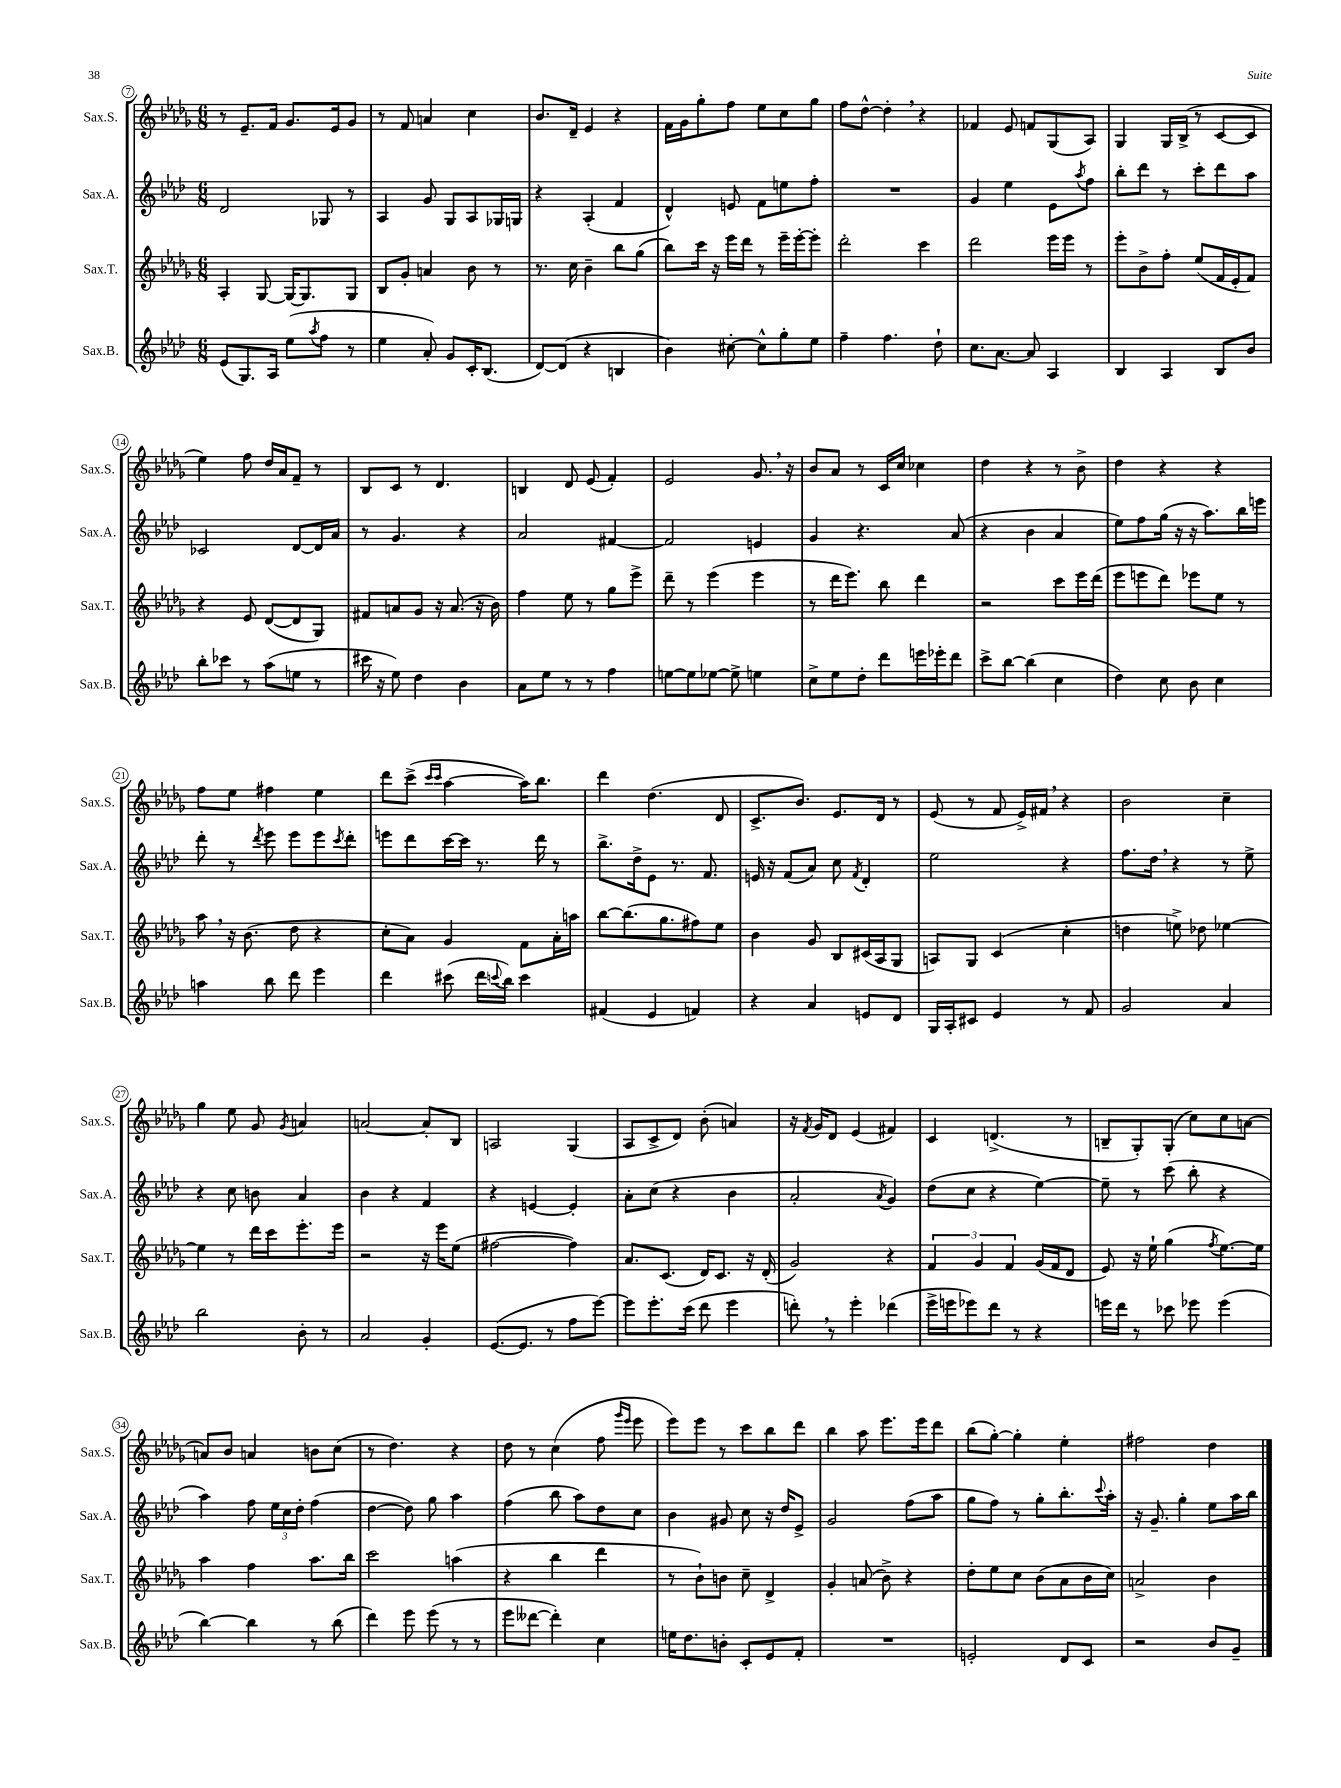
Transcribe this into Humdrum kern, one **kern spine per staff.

**kern	**kern	**kern	**kern
*part4	*part3	*part2	*part1
*staff4	*staff3	*staff2	*staff1
*I"Sax.B.	*I"Sax.T.	*I"Sax.A.	*I"Sax.S.
*I'Sax.B.	*I'Sax.T.	*I'Sax.A.	*I'Sax.S.
*clefG2	*clefG2	*clefG2	*clefG2
*k[b-e-a-d-]	*k[b-e-a-d-g-]	*k[b-e-a-d-]	*k[b-e-a-d-g-]
*M6/8	*M6/8	*M6/8	*M6/8
=7	=7	=7	=7
(8e-/L	4A-'/	2d-/	8r
8.G/)	.	.	8.e-~/L
.	[8G-/	.	.
16A-/Jk	.	.	16f/Jk
(8ee-\L	16G-/KL_	.	8.g-/L
.	8.G-/]	.	.
8qaa-/	.	.	.
8ff\J	.	8G-X/	.
.	.	.	16e-/k
8r	8G-/J	8r	8g-/J
=8	=8	=8	=8
4ee-\	8B-/L	4A-/	8r
.	8g-'/J	.	8f/
8a-'/)	4an/	8g/	4an/
8g/L	.	8G/L	.
16c'/K	8b-\	8A-/	4cc\
(8.B-/J	.	.	.
.	8r	16G-X/L	.
.	.	16Gn/JJ	.
=9	=9	=9	=9
[8d-/L)	8.r	4r	8.b-/L
(8d-/J]	.	.	.
.	16cc\	.	16d-~/Jk
4r	4b-~\	(4A-'/	4e-/
4Bn/	8bb-\L	4f/	4r
.	(8gg-\J	.	.
=10	=10	=10	=10
4b-\)	8bb-\L)	4d-^^/)	16f\LL
.	.	.	16g-\J
.	16ccc\Jk	.	8gg-'\
.	16r	.	.
[8cc#X'\	16eee-\LL	8en/	8ff\J
.	16ddd-\JJ	.	.
8cc#^^\L]	8r	8f\L	8ee-\L
8gg'\	16eee-~\LL	8een\	8cc\
.	[16eee-'\J	.	.
8ee-\J	8eee-'\J]	8ff'\J	8gg-\J
=11	=11	=11	=11
4ff~\	2ddd-'\	2.r	8ff\L
.	.	.	[8dd-^^\J
4.ff\	.	.	4dd-',\]
.	4ccc\	.	4r
8dd-`\	.	.	.
=12	=12	=12	=12
8.cc\L	2ddd-\	4g/	4f-X/
[8.a-\J	.	.	.
.	.	4ee-\	8e-/
8a-/]	.	.	8fn/L
4A-/	16eee-\LL	8e-\L	(8G-/
.	16eee-\JJ	.	.
.	.	8qaa-/	.
.	8r	8ff\J	8A-/J)
=13	=13	=13	=13
4B-/	8eee-'\L	8bb-'\L	4G-/
.	8b-^\	8ddd-\J	.
4A-/	8ff'\J	8r	16G-/LL
.	.	.	(16B-^/JJ
.	(8ee-/L	8ccc'\L	8r
8B-/L	16f/L	8ddd-\	[8c/L
.	16e-'/J	.	.
8b-/J	8f/J)	8aa-\J	8c/J]
!!LO:LB:g=z
=14	=14	=14	=14
8bb-'\L	4r	2c-X/	4ee-\)
8ccc-X\J	.	.	.
8r	8e-/	.	8ff\
(8aa-\L	([8d-/L	.	16dd-/LL
.	.	.	16a-/J
8een\J	8d-/]	[8d-/L	8f~/J
8r	8G-/J)	16d-/L]	8r
.	.	16a-/JJ	.
=15	=15	=15	=15
16ccc#X\	8f#X/L	8r	8B-/L
16r	.	.	.
8ee-\)	8an/	4.g/	8c/J
4dd-\	8g-/J	.	8r
.	16r	.	4.d-/
.	(8.a/	.	.
4b-\	.	4r	.
.	16r	.	.
.	16b-\)	.	.
=16	=16	=16	=16
8a-\L	4ff\	2a-/	4Bn/
8ee-\J	.	.	.
8r	8ee-\	.	8d-/
8r	8r	.	(8e-/
4ff\	8gg-\L	[4f#X/	4f'/)
.	8eee-^\J	.	.
=17	=17	=17	=17
[8een\L	8ddd-~\	2f#/]	2e-/
8ee\]	8r	.	.
[8ee-X\J	(4eee-\	.	.
8ee-^\]	.	.	.
4een\	4eee-\	4en/	8.g-,/
.	.	.	16r
=18	=18	=18	=18
8cc^\L	8r	4g/	8b-/L
8ee-\	16ddd-\KL	.	8a-/J
.	8.eee-\J)	.	.
8dd-'\J	.	4.r	8r
8ddd-\L	8bb-\	.	16c/LL
.	.	.	16cc/JJ
16eeen\L	4ddd-\	.	4cc-X\
16eee-X'\J	.	.	.
8ddd-\J	.	(8a-/	.
=19	=19	=19	=19
8ccc^\L	2r	4r	4dd-\
[8bb-\J	.	.	.
(4bb-\]	.	4b-\	4r
4cc\	8ccc\L	4a-/	8r
.	16eee-\L	.	8b-^\
.	(16ddd-\JJ	.	.
=20	=20	=20	=20
4dd-\)	8eee-\L	8ee-\L)	4dd-\
.	8eeen\	8ff\	.
8cc\	8ddd-\J)	(16gg\Jk	4r
.	.	16r	.
8b-\	8eee-X\L	16r	.
.	.	8.aa-\L)	.
4cc\	8ee-\J	.	4r
.	8r	16bb-\L	.
.	.	16eeen\JJ	.
!!LO:LB:g=z
=21	=21	=21	=21
4aan\	8aa-,\	8ddd-'\	8ff\L
.	16r	8r	8ee-\J
.	(8.b-\	.	.
.	.	8qddd-/	.
8bb-\	.	8eee-\	4ff#X\
8ddd-\	8dd-\	8eee-\L	.
4eee-\	4r	8eee-\	4ee-\
.	.	8qccc/	.
.	.	8ddd-'\J	.
=22	=22	=22	=22
4ddd-\	8cc'\L	8eeen\L	8ddd-\L
.	8a-\J)	8ddd-\	(8ccc^\J
.	.	.	16qqccc/LL
.	.	.	16qqccc/JJ
(8ccc#X\	4g-/	[16ccc\L	[4aa-\
.	.	16ccc\JJ]	.
16ddd-\LL	.	8.r	.
8qqcccn/	.	.	.
16bb-\JJ)	.	.	.
4ccc\	8f\L	.	16aa-\KL])
.	.	16ddd-\	8.bb-\J
.	16a-'\L	8r	.
.	16aan\JJ	.	.
=23	=23	=23	=23
(4f#X/	[8bb-\L	8.bb-^\L	4ddd-\
.	(8.bb-\]	.	.
.	.	16dd-^\k	.
4e-/	.	8e-\J	(4.dd-\
.	8.gg-\	.	.
.	.	8.r	.
4fn/)	8ff#X\)	.	.
.	.	8.f/	.
.	8ee-\J	.	8d-/
=24	=24	=24	=24
4r	4b-\	16en/	8.c^/L
.	.	16r	.
.	.	(8f/L	.
.	.	.	8.b-/J)
4a-/	8g-/	8a-/J)	.
.	8B-/L	8cc\	8.e-/L
.	.	8qf/	.
8en/L	(16c#X/L	4d-'/	.
.	16A-/J	.	16d-/Jk
8d-/J	8G-/J	.	8r
=25	=25	=25	=25
16G/LL	8An/L)	2ee-\	(8e-/
16A-'/J	.	.	.
8c#X/J	8G-/J	.	8r
4e-/	(4c/	.	8f/
.	.	.	16e-^/LL)
.	.	.	16f#X,/JJ
8r	4cc'\	4r	4r
8f/	.	.	.
=26	=26	=26	=26
2g/	4ddn\	8.ff\L	2b-\
.	.	16dd-,\Jk	.
.	8een^\)	4r	.
.	8dd-X\	.	.
4a-/	[4ee-X\	8r	4cc~\
.	.	8ee-^\	.
!!LO:LB:g=z
=27	=27	=27	=27
2bb-\	4ee-\]	4r	4gg-\
.	8r	8cc\	8ee-\
.	16ddd-\LL	8bn\	8g-/
.	16ccc\J	.	.
.	.	.	8qg-/
8b-'\	8.eee-'\	4a-/	4an/
8r	.	.	.
.	16eee-\Jk	.	.
=28	=28	=28	=28
2a-/	2r	4b-\	[2an/
.	.	4r	.
4g'/	16r	4f/	8a'/L]
.	16eee-\KL	.	.
.	(8ee-\J	.	8B-/J
=29	=29	=29	=29
([8.e-/L	[2ff#X\	4r	2An/
8.e-/J]	.	.	.
.	.	[4en/	.
8r	.	.	.
8ff\L	4ff#\])	4e'/]	(4G-/
[8eee-\J)	.	.	.
=30	=30	=30	=30
8eee-\L]	8.a-/L	8a-'\L	8A-/L
8.eee-'\	.	(8cc\J	8c^/
.	(8.c/J	.	.
.	.	4r	8d-/J)
(16ccc\Jk	.	.	.
8ddd-\	16d-/KL)	.	(8b-'\
.	8.c/J	.	.
4eee-\	.	4b-\	4an/)
.	16r	.	.
.	(16d-'/	.	.
=31	=31	=31	=31
8dddn',\)	2g-/)	2a-'/	16r
.	.	.	8qf/
.	.	.	16g-/KL
8r	.	.	8d-/J
4eee-'\	.	.	(4e-/
.	.	8qa-/	.
(4ddd-X\	4r	4g/)	4f#X/)
=32	=32	=32	=32
16eee-^\LL	6f/	(8dd-\L	4c/
16eeen\J	.	.	.
8eee-X\)	.	8cc\J	.
.	6g-/	.	.
8ddd-\J	.	4r	(4.dn^/
.	6f/	.	.
8r	.	.	.
4r	(16g-/LL	[4ee-\)	.
.	16f/J	.	.
.	8d-/J	.	8r
=33	=33	=33	=33
16eeen\LL	8e-/)	8ee-~\]	8Bn~/L
16ddd-\JJ	.	.	.
8r	16r	8r	8G-'/)
.	16ee-`\	.	.
8ccc-X\	(4gg-\	(8ccc\	(8G-'/J
8eee-X\	.	8bb-'\	8cc\L)
.	8qff/	.	.
(4eee-\	[8.ee-\L)	4r	8cc\
.	.	.	[8an\J
.	16ee-\Jk]	.	.
!!LO:LB:g=z
=34	=34	=34	=34
[4bb-\)	4aa-\	4aa-\)	8an/L]
.	.	.	8b-/J
4bb-\]	4ff\	8ff\	4an/
.	.	24ee-\LL	.
.	.	24cc\	.
.	.	24dd-'\JJ	.
8r	8.aa-\L	(4ff\	8bn\L
(8bb-\	.	.	(8cc\J
.	16bb-\Jk	.	.
=35	=35	=35	=35
4ddd-\)	2ccc\	[4dd-\	8r
.	.	.	4.dd-\)
8eee-\	.	8dd-\])	.
(8eee-\	.	8gg\	.
8r	(4aan\	4aa-\	4r
8r	.	.	.
=36	=36	=36	=36
8eee-\L	4r	(4ff\	8dd-\
[8ddd--X\J	.	.	8r
4ddd--'\])	4bb-\	8bb-\	(4cc\
.	.	8aa-\L)	.
4cc\	4ddd-\	8dd-\	8ff\
.	.	.	16qqggg-/LL
.	.	.	16qqeee-/JJ
.	.	8cc\J	8eee-\
=37	=37	=37	=37
16een\KL	8r	4b-\	8eee-\L)
8.dd-\	.	.	.
.	8b-`\L)	.	8eee-\J
8bn'\J	8bn\J	8g#X/	8r
8c'/L	8cc~\	8cc\	8ccc\L
8e-/	4d-^/	16r	8bb-\
.	.	16dd-/KL	.
8f'/J	.	8e-^/J	8ddd-\J
=38	=38	=38	=38
2.r	4g-'/	2g/	4bb-\
.	(8an/	.	8aa-\
.	8b-^\)	.	8.eee-\L
.	4r	(8ff\L	.
.	.	.	16eee-\k
.	.	8aa-\J	8ddd-\J
=39	=39	=39	=39
2en'/	8dd-'\L	8gg\L	(8bb-\L
.	8ee-\	8ff\J)	[8gg-'\J)
.	8cc\J	8r	4gg-'\]
.	(8b-\L	8gg'\L	.
8d-/L	8a-\	8.bb-'\	4ee-'\
8c/J	16b-\L	.	.
.	.	8qqccc/	.
.	16cc\JJ)	16aa-'\Jk	.
=40	=40	=40	=40
2r	2an^/	16r	2ff#X\
.	.	8.g~/	.
.	.	4gg'\	.
8b-/L	4b-\	8ee-\L	4dd-\
8g~/J	.	16aa-\L	.
.	.	16bb-\JJ	.
==	==	==	==
*-	*-	*-	*-
